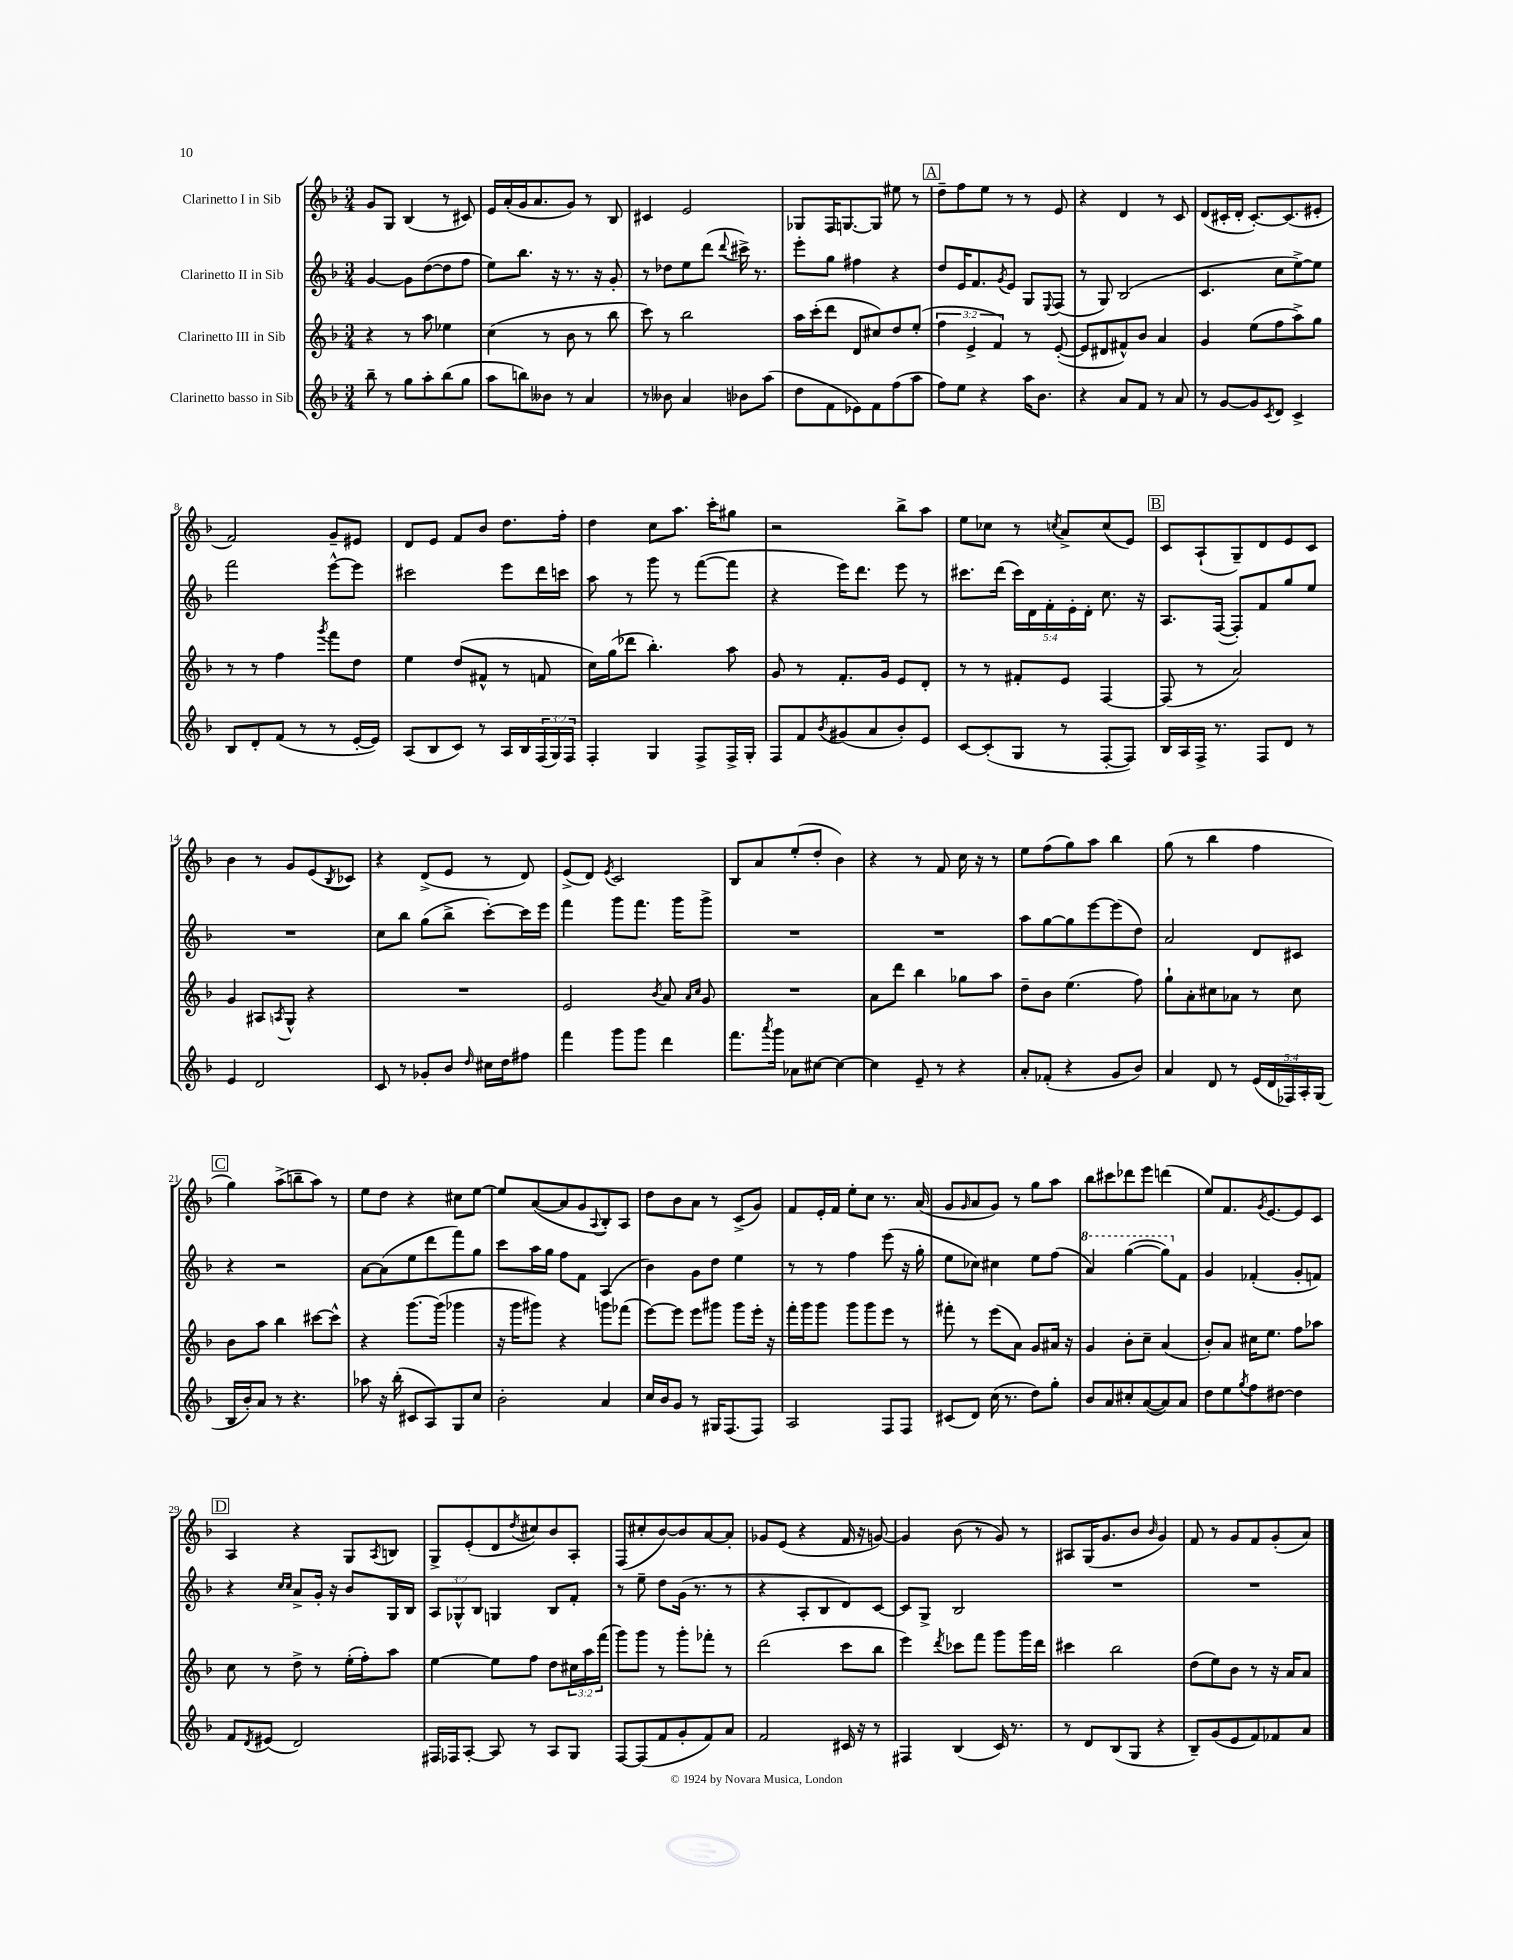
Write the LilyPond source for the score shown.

<<
\new StaffGroup <<
\new Staff = "s0" \with { instrumentName = "Clarinetto I in Sib" } {
    \clef treble \key f \major \numericTimeSignature \time 3/4
    g'8 g8 bes4( r8 cis'8) |
    e'16 a'16-.( g'16 a'8. g'8) r8 bes8 |
    cis'4 e'2 |
    ges8 f16 g8.~ g8 eis''8 r8 |
    \mark \markup { \box "A" } d''8-- f''8 e''8 r8 r8 e'8 |
    r4 d'4 r8 c'8 |
    d'8( cis'16-. d'16-. cis'8.~-.) cis'8.( eis'8-. |
    f'2) g'8-- eis'8 |
    d'8 e'8 f'8 bes'8 d''8. f''16-. |
    d''4 c''8 a''8. c'''16-. gis''8 |
    r2 bes''8-> a''8 |
    e''8 ces''8 r8 \acciaccatura { c''8 } a'8-> c''8( e'8) |
    \mark \markup { \box "B" } c'8 a8-!( g8--) d'8 e'8 c'8 |
    bes'4 r8 g'8 e'8( \acciaccatura { bes8 } ces'8) |
    r4 d'8->( e'8 r8 d'8) |
    e'8->( d'8) \acciaccatura { e'8 } c'2 |
    bes8 a'8 e''8-.( d''8-. bes'4) |
    r4 r8 f'8 c''16 r16 r8 |
    e''8 f''8( g''8) a''8 bes''4 |
    g''8( r8 bes''4 f''4 |
    \mark \markup { \box "C" } g''4) a''8->( b''8-- a''8) r8 |
    e''8 d''8 r4 cis''8 e''8~ |
    e''8 a'8~( a'8 g'8 \appoggiatura { a8 } bes8-.) a8 |
    d''8 bes'8 a'8 r8 c'8->( g'8) |
    f'8 e'16-. f'16 e''8-. c''8 r8. a'16( |
    g'8 \grace { g'16 } a'8 g'8) r8 g''8 a''8 |
    bes''8 cis'''8 des'''8 e'''8 d'''4( |
    e''8) f'8. \acciaccatura { g'8 } e'8.~ e'8 c'8 |
    \mark \markup { \box "D" } a4 r4 g8 \acciaccatura { a8 } b8 |
    g8-> e'8-.( d'8 \acciaccatura { d''8 } cis''8) bes'8 a8-. |
    f8( cis''8-. bes'8~) bes'8 a'8~ a'8-. |
    ges'8 e'8( r4 f'16 r16 g'8~) |
    g'4 bes'8( r8 g'8) r8 |
    ais8 g16( g'8. bes'8 \grace { bes'16 } g'4) |
    f'8 r8 g'8 f'8 g'8-.( a'8) \bar "|." |
}
\new Staff = "s1" \with { instrumentName = "Clarinetto II in Sib" } {
    \clef treble \key f \major \numericTimeSignature \time 3/4 \override Staff.TupletNumber.text = #tuplet-number::calc-fraction-text
    g'4~ g'8 d''8~( d''8 f''8 |
    e''8) bes''8. r16 r8. r16 g'8-. |
    r8 des''8 e''8 d'''8( \appoggiatura { d'''8 } cis'''16->) r8. |
    e'''8-. g''8 fis''4 r4 |
    \mark \markup { \box "A" } d''8 e'16 f'8. \acciaccatura { g'8 } e'8 g8 \appoggiatura { e8 } f8( |
    r8 g8) bes2( |
    c'4. c''8 e''8~->) e''8 |
    f'''2 e'''8~-^ e'''8 |
    cis'''2 e'''8 d'''16 c'''16 |
    a''8 r8 g'''8 r8 f'''8~( f'''8 |
    r4 e'''16) d'''8. e'''8 r8 |
    cis'''8. d'''16( \tuplet 5/4 { cis'''16) d'16 f'16-. e'16-. d'16-. } c''8. r16 |
    \mark \markup { \box "B" } a8. f16~( f8-.) f'8 g''8 e''8 |
    R2. |
    c''8 bes''8 g''8( bes''8-> c'''8~-.) c'''16 e'''16 |
    f'''4 g'''8 f'''8. g'''16 g'''8-> |
    R2. |
    R2. |
    a''8 g''8~ g''8 e'''8~ e'''8( d''8) |
    a'2 d'8 cis'8 |
    \mark \markup { \box "C" } r4 r2 |
    a'8~ a'8( e''8 d'''8 f'''8) g''8 |
    c'''8 a''16 g''16 f''8 f'8 a4( |
    bes'4) g'8 d''8 e''4 |
    r8 r8 f''4 e'''8( r16 g''16-. |
    e''8 ces''8) cis''4 e''8 f''8( |
    \ottava #1 a''4) g'''4~( g'''8) \ottava #0 f'8 |
    g'4 fes'4-.( g'8-. f'8) |
    \mark \markup { \box "D" } r4 \grace { c''16 c''16 } a'8-> g'16-. r16 bes'8 g16 bes16 |
    \tuplet 3/2 { a8 ges8-^ bes8 } g4 bes8 f'8-. |
    r8 e''8-- d''8 g'16( r8. r8 |
    r4 a8-. bes8 d'8) c'8~ |
    c'8 g8-> bes2 |
    R2. |
    R2. \bar "|." |
}
\new Staff = "s2" \with { instrumentName = "Clarinetto III in Sib" } {
    \clef treble \key f \major \numericTimeSignature \time 3/4 \override Staff.TupletNumber.text = #tuplet-number::calc-fraction-text
    r4 r8 a''8 ees''4 |
    c''4( r8 bes'8 r8 bes''8 |
    c'''8) r8 bes''2 |
    a''16 c'''16-.( d'''8 d'8 cis''8) d''8 e''8-.( |
    \mark \markup { \box "A" } \tuplet 3/2 { f''4 e'4-> f'4) } r8 e'8~-.( |
    e'8 dis'8 fis'8-^) bes'8 a'4 |
    g'4 e''8( f''8 a''8->) g''8 |
    r8 r8 f''4 \acciaccatura { g'''8 } f'''8 d''8 |
    e''4 d''8( fis'8-^ r8 f'8 |
    c''16) g''16( des'''8 bes''4.-.) a''8 |
    g'8 r8 f'8.-. g'16 e'8 d'8-. |
    r8 r8 fis'8-. e'8 f4~ |
    \mark \markup { \box "B" } f8( r8 a'2) |
    g'4 ais8 \acciaccatura { a8 } g8-^ r4 |
    R2. |
    e'2 \acciaccatura { bes'8 } a'8 \grace { a'16 c''16 } g'8 |
    R2. |
    a'8 d'''8 bes''4 ges''8 a''8 |
    d''8-- bes'8 e''4.( f''8) |
    g''8-! a'8-. cis''8 aes'8 r8 cis''8 |
    \mark \markup { \box "C" } bes'8 a''8 bes''4 cis'''8~ cis'''8-^ |
    r4 g'''8.~ g'''16( ges'''4 |
    r16 g'''16 gis'''8) r4 g'''8 fes'''8( |
    e'''8~) e'''8 e'''8 gis'''8 gis'''8 e'''16-. r16 |
    f'''16-. g'''16 g'''8 g'''8 g'''8 e'''8 r8 |
    fis'''8-. r8 e'''8( a'8) g'8 ais'16 r16 |
    g'4 bes'8-. c''8-- a'4( |
    bes'8-.) a'8 cis''16 e''8. f''8 aes''8 |
    \mark \markup { \box "D" } c''8 r8 d''8-> r8 e''16-.( f''16-.) a''8 |
    e''4~ e''8 f''8 d''8 \tuplet 3/2 { cis''16 a''16 f'''16( } |
    g'''8) g'''8 r8 g'''8-. fes'''8-. r8 |
    d'''2( c'''8 bes''8 |
    e'''4) \acciaccatura { d'''8 } ces'''8 f'''8 g'''8 g'''16 d'''16 |
    cis'''4 bes''2 |
    d''8( e''8) bes'8 r8 r16 a'16 a'8 \bar "|." |
}
\new Staff = "s3" \with { instrumentName = "Clarinetto basso in Sib" } {
    \clef treble \key f \major \numericTimeSignature \time 3/4 \override Staff.TupletNumber.text = #tuplet-number::calc-fraction-text
    bes''8-- r8 g''8 a''8-. bes''8( g''8 |
    a''8 b''8) beses'8 r8 a'4 |
    r8 beses'8 a'4 bes'8 a''8( |
    d''8 f'8 ees'8) f'8 f''8( a''8 |
    \mark \markup { \box "A" } f''8) e''8 r4 a''16 bes'8. |
    r4 a'8 f'8 r8 a'8 |
    r8 g'8~ g'8 \acciaccatura { c'8 } d'8 c'4-> |
    bes8 d'8-. f'8( r8 r8 e'16~-. e'16) |
    a8( bes8 c'8) r8 a16 bes16 \tuplet 3/2 { f16( g16) f16 } |
    f4-. g4 f8-> f16-> g16-. |
    f8 f'8 \acciaccatura { bes'8 } gis'8( a'8 bes'8-.) e'8 |
    c'8~ c'8-.( g8 r8 f8~-. f8) |
    \mark \markup { \box "B" } bes16 a16 f16-> r8. f8 d'8 r8 |
    e'4 d'2 |
    c'8 r8 ges'8-. bes'8 \grace { d''16 } cis''16 d''16 fis''8 |
    f'''4 g'''8 g'''8 d'''4 |
    f'''8. \acciaccatura { a'''8 } g'''16 aes'8 cis''8~ cis''4~ |
    cis''4 e'8-- r8 r4 |
    a'8-. fes'8-.( r4 g'8 bes'8) |
    a'4 d'8 r8 \tuplet 5/4 { e'16( d'16 fes16) a16-. g16( } |
    \mark \markup { \box "C" } bes16 bes'16-.) a'8 r8 r4. |
    aes''8 r16 bes''16-.( cis'8 a8) g8 c''8 |
    bes'2-. a'4 |
    c''16 bes'16 g'8 r8 gis16 f8.( f8) |
    a2 f8 f8 |
    cis'8( d'8) c''16( r8. d''8) g''8-. |
    bes'8 a'8 cis''8-. a'8~( a'8) a'8 |
    d''8 e''8 \acciaccatura { g''8 } f''8 dis''8~ dis''4 |
    \mark \markup { \box "D" } f'8 \acciaccatura { d'8 } eis'8( d'2) |
    fis16 fes16 a8~-. a8 r8 a8 g8 |
    f8~ f8( f'8 g'8-. f'8) a'8 |
    f'2 cis'16 r16 r8 |
    fis4 bes4( c'16) r8. |
    r8 d'8 bes8( g8 r4 |
    bes8--) g'8( e'8 f'8) fes'8 a'8 \bar "|." |
}
>>
>>
